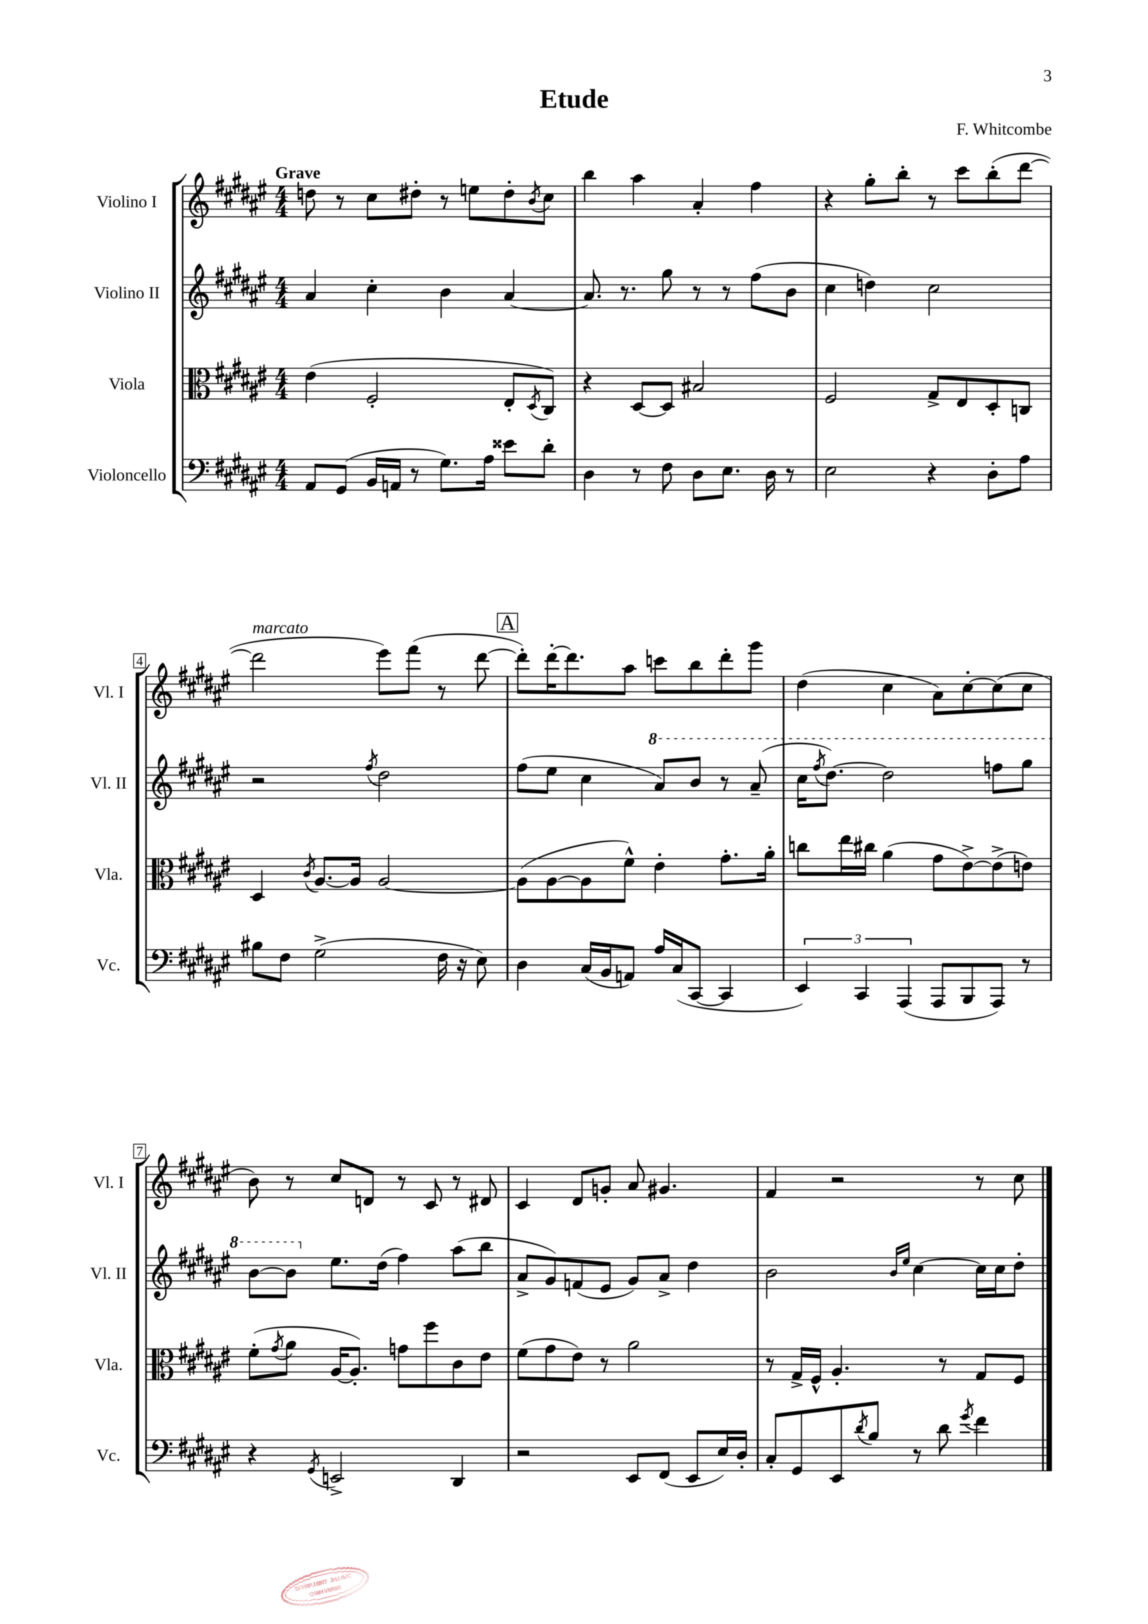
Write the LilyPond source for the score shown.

\header { title = "Etude" composer = "F. Whitcombe" }
<<
\new StaffGroup <<
\new Staff = "s0" \with { instrumentName = "Violino I" shortInstrumentName = "Vl. I" } {
    \clef treble \key fis \major \numericTimeSignature \time 4/4 \tempo "Grave"
    d''8 r8 cis''8 dis''8-. r8 e''8 dis''8-. \acciaccatura { b'8 } cis''8 |
    b''4 ais''4 ais'4-. fis''4 |
    r4 gis''8-. b''8-. r8 cis'''8 b''8-.( dis'''8~ |
    dis'''2^\markup { \italic "marcato" } eis'''8) fis'''8( r8 dis'''8~ |
    \mark \markup { \box "A" } dis'''8-.) dis'''16~-. dis'''8. ais''8 c'''8 b''8 dis'''8-. gis'''8 |
    dis''4( cis''4 ais'8) cis''8~-. cis''8( cis''8 |
    b'8) r8 cis''8 d'8 r8 cis'8 r8 dis'8 |
    cis'4 dis'8 g'8-. ais'8 gis'4. |
    fis'4 r2 r8 cis''8 \bar "|." |
}
\new Staff = "s1" \with { instrumentName = "Violino II" shortInstrumentName = "Vl. II" } {
    \clef treble \key fis \major \numericTimeSignature \time 4/4
    ais'4 cis''4-. b'4 ais'4~ |
    ais'8. r8. gis''8 r8 r8 fis''8( b'8 |
    cis''4 d''4) cis''2 |
    r2 \acciaccatura { fis''8 } dis''2 |
    \mark \markup { \box "A" } fis''8( eis''8 cis''4 \ottava #1 ais''8) b''8 r8 ais''8--( |
    cis'''16 \acciaccatura { fis'''8 } dis'''8.~) dis'''2 f'''8 gis'''8 |
    b''8~ b''8 \ottava #0 eis''8. dis''16( fis''4) ais''8( b''8 |
    ais'8-> gis'8) f'8( eis'8 gis'8) ais'8-> dis''4 |
    b'2 \grace { b'16 eis''16 } cis''4~ cis''16 cis''16 dis''8-. \bar "|." |
}
\new Staff = "s2" \with { instrumentName = "Viola" shortInstrumentName = "Vla." } {
    \clef alto \key fis \major \numericTimeSignature \time 4/4
    eis'4( fis2-. eis8-. \acciaccatura { dis8 } cis8) |
    r4 dis8~ dis8 bis2 |
    fis2 gis8-> eis8 dis8-. c8 |
    dis4 \acciaccatura { cis'8 } ais8.~ ais16 ais2~ |
    \mark \markup { \box "A" } ais8( ais8~ ais8 fis'8-^) eis'4-. gis'8.-. ais'16-. |
    c''8 eis''16 cis''16 ais'4( gis'8 eis'8~->) eis'8->( e'8) |
    fis'8-.( \acciaccatura { gis'8 } ais'8 ais16~ ais8.-.) g'8 fis''8 cis'8 eis'8 |
    fis'8( gis'8 eis'8) r8 ais'2 |
    r8 gis16-> fis16-^ ais4.-. r8 gis8 fis8 \bar "|." |
}
\new Staff = "s3" \with { instrumentName = "Violoncello" shortInstrumentName = "Vc." } {
    \clef bass \key fis \major \numericTimeSignature \time 4/4
    ais,8 gis,8( b,16 a,16 r8 gis8.) ais16 eisis'8 dis'8-. |
    dis4 r8 fis8 dis8 eis8. dis16 r8 |
    eis2 r4 dis8-. ais8 |
    bis8 fis8 gis2->( fis16 r16 eis8) |
    \mark \markup { \box "A" } dis4 cis16( b,16 a,8) ais16 cis16( cis,8~ cis,4 |
    \tuplet 3/2 { eis,4) cis,4 ais,,4( } ais,,8 b,,8 ais,,8) r8 |
    r4 \acciaccatura { gis,8 } e,2-> dis,4 |
    r2 eis,8 fis,8( eis,8 eis16) dis16-. |
    cis8-. gis,8 eis,8 \acciaccatura { dis'8 } b8 r8 dis'8 \acciaccatura { gis'8 } fis'4 \bar "|." |
}
>>
>>
\layout { \context { \Score \override BarNumber.stencil = #(make-stencil-boxer 0.1 0.3 ly:text-interface::print) } }
